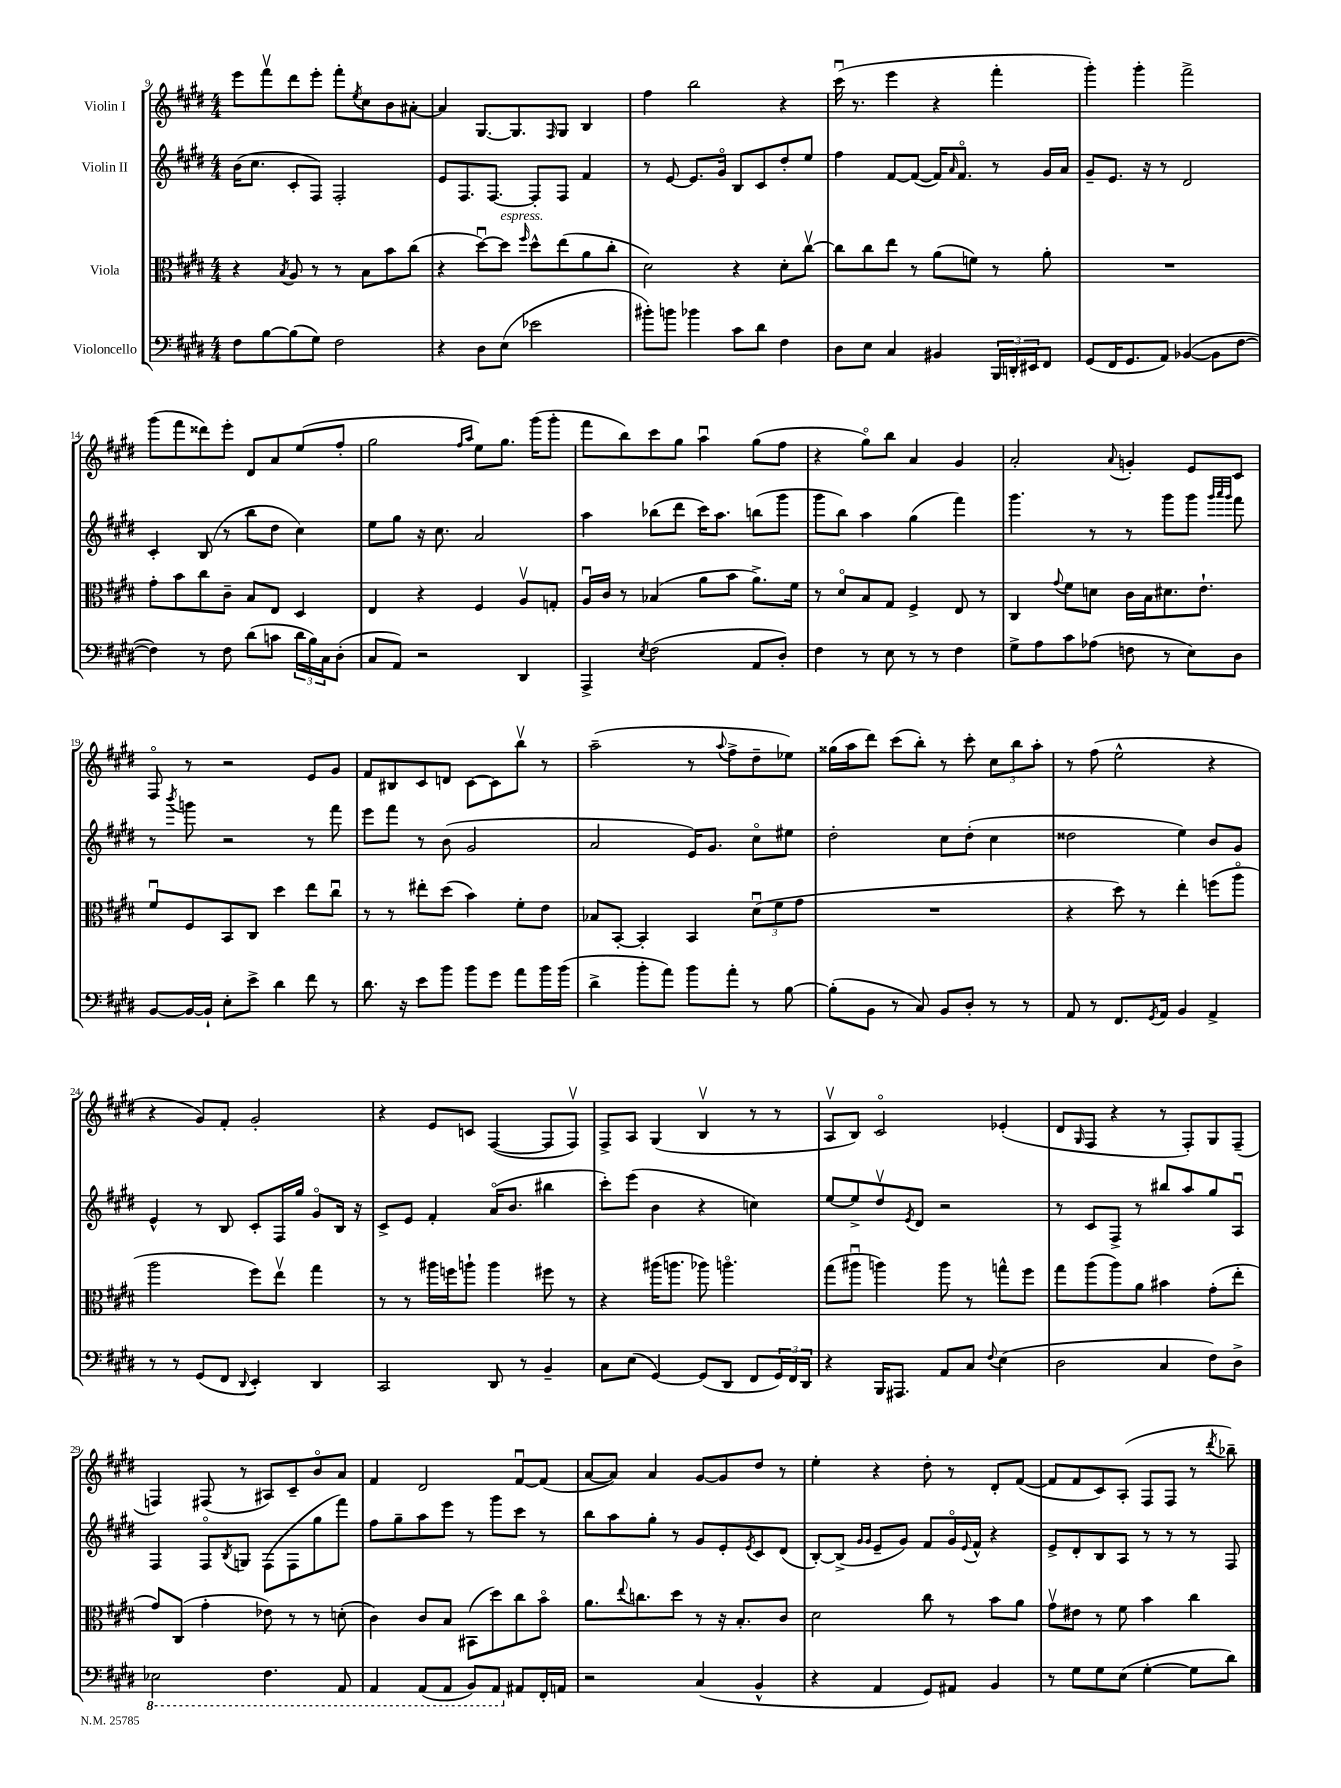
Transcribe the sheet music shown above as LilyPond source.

<<
\new StaffGroup <<
\new Staff = "s0" \with { instrumentName = "Violin I" } {
    \clef treble \key e \major \numericTimeSignature \time 4/4
    e'''8 fis'''8\upbow dis'''8 e'''8-. fis'''8-. \acciaccatura { e''8 } cis''8 b'8 ais'8~-. |
    ais'4 gis8.~ gis8. \grace { fis16 } gis8 b4 |
    fis''4 b''2 r4 |
    cis'''16\downbow( r8. e'''4 r4 fis'''4-. |
    gis'''4-.) gis'''4-. fis'''2-> |
    gis'''8( fis'''8 disis'''8) e'''8-. dis'8 a'8 e''8( fis''8-. |
    gis''2 \grace { fis''16 a''16 } e''8) gis''8. gis'''16( gis'''8-. |
    fis'''8 b''8) cis'''8 gis''8 a''4\downbow gis''8( fis''8 |
    r4 gis''8\flageolet) b''8 a'4 gis'4 |
    a'2-. \appoggiatura { a'8 } g'4-. e'8 cis'8 |
    fis8\flageolet r8 r2 e'8 gis'8 |
    fis'8 bis8 cis'8 d'8 cis'8~ cis'8 b''8\upbow r8 |
    a''2--( r8 \appoggiatura { a''8 } fis''8-> dis''8-- ees''8) |
    gisis''16( a''16 dis'''8) cis'''8( b''8-.) r8 cis'''8-. \tuplet 3/2 { cis''8 b''8 a''8-. } |
    r8 fis''8( e''2-^ r4 |
    r4 gis'8) fis'8-. gis'2-. |
    r4 e'8 c'8 fis4~( fis8 fis8\upbow) |
    fis8-> a8 gis4( b4\upbow r8 r8 |
    a8\upbow b8) cis'2\flageolet ees'4-.( |
    dis'8 \grace { gis16 } fis8 r4 r8 fis8-.) gis8 fis8--( |
    f4) fis8( r8 ais8) cis'8-- b'8\flageolet a'8 |
    fis'4 dis'2 fis'8~\downbow fis'8( |
    a'8~ a'8) a'4 gis'8~ gis'8 dis''8 r8 |
    e''4-. r4 dis''8-. r8 dis'8-. fis'8~( |
    fis'8 fis'8 cis'8) a8-.( fis8 fis8 r8 \acciaccatura { dis'''8 } bes''8--) \bar "|." |
}
\new Staff = "s1" \with { instrumentName = "Violin II" } {
    \clef treble \key e \major \numericTimeSignature \time 4/4
    b'16( cis''8. cis'8-. fis8) fis2-. |
    e'8 fis8. fis8.~ fis8-. fis8 fis'4 |
    r8 e'8~ e'8. gis'16\flageolet b8 cis'8 dis''8-. e''8 |
    fis''4 fis'8~ fis'8~( fis'16) \grace { a'16 } fis'8.\flageolet r8 gis'16 a'16 |
    gis'8-- e'8. r16 r8 dis'2 |
    cis'4-. b8( r8 b''8 dis''8 cis''4) |
    e''8 gis''8 r16 cis''8. a'2 |
    a''4 bes''8( dis'''8 cis'''16) a''8. b''8( gis'''8 |
    gis'''8 b''8) a''4 gis''4( fis'''4) |
    gis'''4. r8 r8 gis'''8 gis'''8 \grace { gis'''32 a'''32 gis'''32 } fis'''8 |
    r8 \acciaccatura { b'''8 } g'''8 r2 r8 fis'''8 |
    e'''8 fis'''8 r8 b'8( gis'2 |
    a'2 e'16) gis'8. cis''8\flageolet eis''8 |
    dis''2-. cis''8 dis''8-.( cis''4 |
    disis''2 e''4) b'8 gis'8 |
    e'4-^ r8 b8 cis'8-. fis16 gis''16 gis'8\flageolet b16 r16 |
    cis'8-> e'8 fis'4-. a'16\flageolet( b'8. bis''4 |
    cis'''8-.) e'''8( b'4 r4 c''4) |
    e''8~ e''8-> dis''8\upbow \acciaccatura { e'8 } dis'8 r2 |
    r8 cis'8 fis8-> r8 bis''8 a''8 gis''8 a8\downbow |
    fis4 fis8\flageolet \acciaccatura { b8 } g8 fis8( fis8 gis''8 fis'''8) |
    fis''8 gis''8-- a''8 e'''8 r8 gis'''8 cis'''8 r8 |
    b''8 a''8 gis''8-. r8 gis'8 e'8-. \acciaccatura { e'8 } cis'8 dis'8( |
    b8~-.) b8->( \grace { gis'16 gis'16 } e'8-- gis'8) fis'8 gis'16\flageolet \appoggiatura { e'8 } fis'16-^ r4 |
    e'8-> dis'8-. b8 a8 r8 r8 r8 fis8 \bar "|." |
}
\new Staff = "s2" \with { instrumentName = "Viola" } {
    \clef alto \key e \major \numericTimeSignature \time 4/4
    r4 \acciaccatura { b8 } a8 r8 r8 b8 b'8 cis''8( |
    r4 dis''8~\downbow) dis''8^\markup { \italic "espress." } \grace { fis''16 } dis''8-^ e''8( a'8 cis''8-. |
    dis'2) r4 dis'8-. cis''8~\upbow |
    cis''8 cis''8 e''8 r8 a'8( f'8) r8 a'8-. |
    R1 |
    gis'8-. b'8 cis''8 cis'8-- b8 e8 dis4 |
    e4 r4 fis4 a8\upbow g8-. |
    a16\downbow cis'16 r8 bes4( a'8 b'8 a'8.->) fis'16 |
    r8 dis'8\flageolet b8 gis8 fis4-> e8 r8 |
    cis4 \appoggiatura { gis'8 } fis'8 d'8 cis'16 b16 dis'8. e'8.-! |
    fis'8\downbow fis8 b,8 cis8 dis''4 e''8 cis''8\downbow |
    r8 r8 eis''8-. dis''8( b'4) fis'8-. e'8 |
    bes8 b,8~-. b,4-. b,4 \tuplet 3/2 { dis'8\downbow( fis'8 gis'8 } |
    R1 |
    r4 dis''8) r8 e''4-. f''8( a''8\flageolet |
    a''2 fis''8) e''8\upbow gis''4 |
    r8 r8 ais''16 f''16 a''8-! a''4 fis''8 r8 |
    r4 ais''16( a''8. aes''8) a''4.\flageolet |
    gis''8( ais''8\downbow a''4) a''8 r8 g''8-^ fis''8 |
    gis''8 a''8( a''8) a'8 bis'4 gis'8-.( e''8-. |
    gis'8) cis8( gis'4-. ees'8) r8 r8 d'8-.( |
    cis'4) cis'8 b8 bis,8( dis''8) cis''8 b'8\flageolet |
    a'8. \appoggiatura { e''8 } c''8. dis''8 r8 r16 b8.-. cis'8 |
    dis'2 cis''8 r8 b'8 a'8 |
    gis'8\upbow eis'8 r8 fis'8 b'4 cis''4 \bar "|." |
}
\new Staff = "s3" \with { instrumentName = "Violoncello" } {
    \clef bass \key e \major \numericTimeSignature \time 4/4
    fis8 b8~ b8( gis8) fis2 |
    r4 dis8 e8( ees'2 |
    bis'8-.) b'8 bes'4 cis'8 dis'8 fis4 |
    dis8 e8 cis4 bis,4 \tuplet 3/2 { b,,16 d,16-. eis,16 } fis,8 |
    gis,8( fis,16 gis,8. a,8) bes,4~( bes,8 fis8~ |
    fis4) r8 fis8 dis'8( c'8 \tuplet 3/2 { dis'16 b16) cis16 } dis8-.( |
    cis8 a,8) r2 dis,4 |
    a,,4-> \acciaccatura { e8 } fis2( a,8 dis8-.) |
    fis4 r8 e8 r8 r8 fis4 |
    gis8-> a8 cis'8 aes8( f8 r8 e8) dis8 |
    b,8~ b,16~ b,16-! e8-. e'8-> dis'4 fis'8 r8 |
    dis'8. r16 e'8 b'8 b'8 gis'8 a'8 b'16 b'16( |
    dis'4-> b'8-. a'8) b'8 a'8-. r8 b8~ |
    b8-.( b,8 r8 cis8) b,8 dis8-. r8 r8 |
    a,8 r8 fis,8. \acciaccatura { gis,8 } a,16 b,4 a,4-> |
    r8 r8 gis,8( fis,8 \appoggiatura { dis,8 } e,4-.) dis,4 |
    cis,2 dis,8 r8 b,4-- |
    cis8 e8( gis,4~) gis,8( dis,8 fis,8 \tuplet 3/2 { gis,16) fis,16 dis,16 } |
    r4 b,,16 ais,,8. a,8 cis8 \appoggiatura { fis8 } e4( |
    dis2 cis4 fis8) dis8-> |
    \ottava #-1 ees,2 fis,4. a,,8 |
    a,,4 a,,8( a,,8 b,,8) a,,8 \ottava #0 ais,8 fis,16-. a,16 |
    r2 cis4( b,4-^ |
    r4 a,4 gis,8) ais,8 b,4 |
    r8 gis8 gis8 e8( gis4~-. gis8 dis'8) \bar "|." |
}
>>
>>
\layout { \context { \Score currentBarNumber = #9 } }
